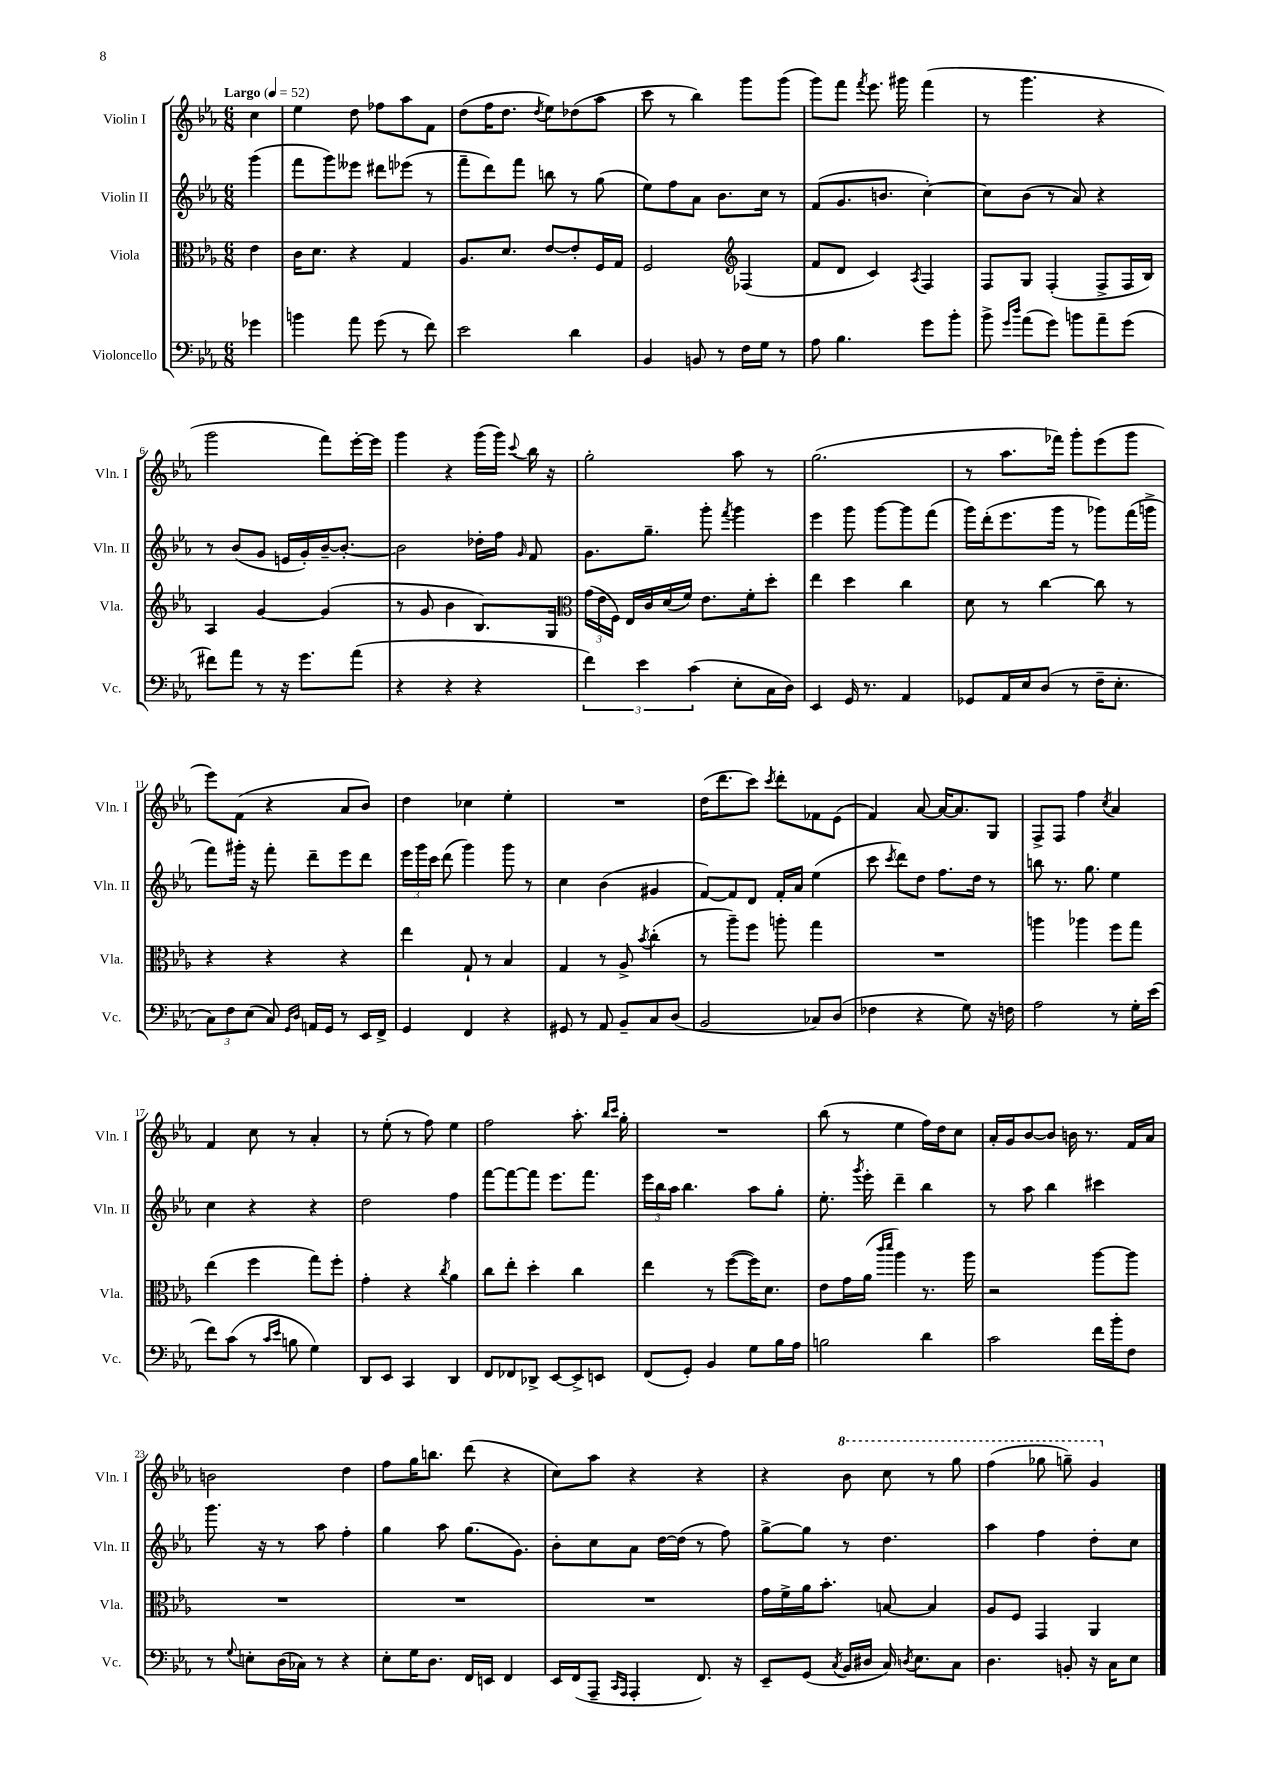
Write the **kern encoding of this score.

**kern	**kern	**kern	**kern
*part4	*part3	*part2	*part1
*staff4	*staff3	*staff2	*staff1
*I"Violoncello	*I"Viola	*I"Violin II	*I"Violin I
*I'Vc.	*I'Vla.	*I'Vln. II	*I'Vln. I
*clefF4	*clefC3	*clefG2	*clefG2
*k[b-e-a-]	*k[b-e-a-]	*k[b-e-a-]	*k[b-e-a-]
*M6/8	*M6/8	*M6/8	*M6/8
*MM52	*MM52	*MM52	*MM52
=	=	=	=
!	!	!	!LO:TX:a:B:t=Largo
4g-X\	4e-\	(4ggg\	4cc\
=1	=1	=1	=1
4bn\	16c\KL	8fff\L	4ee-\
.	8.d\J	.	.
.	.	8ggg\)	.
8a-\	4r	8eee--X\J	8dd\
(8g\	.	8ddd#X\L	8ff-X\L
8r	4G/	(8eee-X\J	8aa-\
8f\)	.	8r	8f\J
=2	=2	=2	=2
2e-\	8.A-/L	8fff~\L	(8dd\L
.	.	8ddd\)	16ff\K
.	8.d/J	.	8.dd\J
.	.	8fff\J	.
.	.	.	8qdd/
.	[8e-/L	8bbn\	8ee-\L)
4d\	8e-'/]	8r	(8dd-X\
.	16F/L	(8gg\	8aa-\J
.	16G/JJ	.	.
=3	=3	=3	=3
4BB-/	2F/	8ee-\L)	8ccc\
.	.	8ff\	8r
8BBn/	.	8a-\J	4bb-\)
8r	.	8.b-\L	.
*	*clefG2	*	*
16F\LL	(4F-X/	.	8ggg\L
16G\JJ	.	16cc\Jk	.
8r	.	8r	(8ggg\J
=4	=4	=4	=4
8A-\	8f/L	(8f/L	8ggg\L)
4.B-\	8d/J	8.g/	8fff\J
.	.	.	8qfff/
.	4c/)	.	8.eee-\
.	.	8.bn/J	.
.	.	.	16ggg#X\
.	8qA-/	.	.
8g\L	4F/	[4cc'\)	(4fff\
8b-'\J	.	.	.
=5	=5	=5	=5
8b-^\	8F/L	8cc\L]	8r
16qqg/LL	.	.	.
16qqdd/JJ	.	.	.
(8a-\L	8G/J	(8b-\J	4.ggg\
8g\J)	(4F'/	8r	.
8bn\L	.	8a-/)	.
8a-~\	8F^/L	4r	4r
(8g\J	16F/L	.	.
.	16B-/JJ)	.	.
!!LO:LB:g=z
=6	=6	=6	=6
8f#X\L)	4A-/	8r	2ggg\
8a-\J	.	(8b-/L	.
8r	[4g/	8g/J	.
16r	.	16en/LL	.
8.g\L	.	16g'/)	.
.	(4g/]	[16b-~/J	8fff\L)
.	.	8.b-'/J_	.
(8a-\J	.	.	[16eee-'\L
.	.	.	16eee-\JJ]
=7	=7	=7	=7
4r	8r	2b-\]	4ggg\
.	8g/	.	.
4r	4b-\	.	4r
4r	8.B-/L)	16dd-X'\LL	(16ggg\LL
.	.	16ff\JJ	16ggg\JJ)
.	.	16qqg/	8qqccc/
.	.	8f/	16bb-\
.	16G/Jk	.	16r
=8	=8	=8	=8
*	*clefC3	*	*
6f\)	(24g\LL	8.g\L	2gg'\
.	24e-\	.	.
.	24F\JJ)	.	.
.	16E-/LL	.	.
6e-\	.	.	.
.	16c/	8.gg~\J	.
.	(16d/	.	.
.	16f/JJ)	.	.
(6c\	.	.	.
.	8.e-\L	8ggg'\	.
.	.	8qfff/	.
8E-'\L	.	4ggg\	8aa-\
.	16f'\k	.	.
16C\L	8dd'\J	.	8r
16D\JJ)	.	.	.
=9	=9	=9	=9
4EE-/	4ee-\	4eee-\	(2.gg\
16GG/	4dd\	8ggg\	.
8.r	.	.	.
.	.	[8ggg\L	.
4AA-/	4cc\	8ggg\]	.
.	.	(8fff\J	.
=10	=10	=10	=10
8GG-X/L	8d\	16ggg\LL)	8r
.	.	(16ddd'\J	.
16AA-/L	8r	8.eee-\	8.aa-\L
16E-/J	.	.	.
(8D/J	[4cc\	.	.
.	.	16ggg\Jk	16fff-X\Jk)
8r	.	8r	8ggg'\L
16F~\KL	8cc\]	8ggg-X\L)	(8eee-\
8.E-'\J	.	.	.
.	8r	(16fff\L	8ggg\J
.	.	16gggn^\JJ	.
!!LO:LB:g=z
=11	=11	=11	=11
12C\L)	4r	8fff\L)	8eee-\L)
12F\	.	.	.
.	.	16ggg#X'\Jk	(8f\J
(12E-\J	.	.	.
.	.	16r	.
8C/)	4r	8fff'\	4r
16qqGG/LL	.	.	.
16qqD/JJ	.	.	.
16AAn/LL	.	8ddd~\L	.
16GG/JJ	.	.	.
8r	4r	8eee-\	8a-/L
16EE-/LL	.	8ddd\J	8b-/J)
16FF^/JJ	.	.	.
=12	=12	=12	=12
4GG/	4ee-\	24eee-\LL	4dd\
.	.	24ggg\	.
.	.	24ccc\JJ	.
.	.	(8ddd\	.
4FF/	8G`/	4ggg\)	4cc-X\
.	8r	.	.
4r	4B-/	8ggg\	4ee-'\
.	.	8r	.
=13	=13	=13	=13
8GG#X/	4G/	4cc\	2.r
8r	.	.	.
8AA-/	8r	(4b-\	.
8BB-~/L	8A-^/	.	.
.	8qb-/	.	.
8C/	(4cc'\	4g#X/	.
(8D/J	.	.	.
=14	=14	=14	=14
2BB-/	8r	[8f/L)	(16dd\KL
.	.	.	8.ddd\
.	8aa-~\L)	8f/]	.
.	8ff\J	8d/J	8ccc\J)
.	.	.	8qccc/
.	8aan'\	16f'/LL	8ddd'\L
.	.	16a-/JJ	.
8C-X/L)	4gg\	(4ee-\	8f-X\
(8D/J	.	.	(8e-\J
=15	=15	=15	=15
4F-X\	2.r	8ccc\	4f/)
.	.	8qccc/	.
.	.	8ddd\L)	.
4r	.	8dd\J	[8a-/
.	.	8.ff\L	16a-/KL_
.	.	.	8.a-/]
8G\)	.	.	.
.	.	16dd\Jk	.
16r	.	8r	8G/J
16Fn\	.	.	.
=16	=16	=16	=16
2A-\	4aan\	8bbn\	8F^/L
.	.	8.r	8F/J
.	4aa-X\	.	4ff\
.	.	8.gg\	.
.	.	.	8qcc/
8r	8ff\L	4ee-\	4a-/
16G'\LL	8gg\J	.	.
(16e-\JJ	.	.	.
!!LO:LB:g=z
=17	=17	=17	=17
8f\L)	(4ee-\	4cc\	4f/
(8c\J	.	.	.
8r	4ff\	4r	8cc\
16qqc/LL	.	.	.
16qqe-/JJ	.	.	.
8Bn\	.	.	8r
4G\)	8gg\L)	4r	4a-'/
.	8ff'\J	.	.
=18	=18	=18	=18
8DD/L	4g'\	2dd\	8r
8EE-/J	.	.	(8ee-'\
4CC/	4r	.	8r
.	.	.	8ff\)
.	8qcc/	.	.
4DD/	4a-\	4ff\	4ee-\
=19	=19	=19	=19
8FF/L	8cc\L	[8fff\L	2ff\
8FF-X/	8ee-'\J	8fff\_	.
8DD-X^/J	4dd'\	8fff\J]	.
[8EE-/L	.	8.eee-\L	.
8EE-^/]	4cc\	.	8.aa-'\
.	.	8.fff\J	.
8EEn/J	.	.	.
.	.	.	16qqbb-/LL
.	.	.	16qqccc/JJ
.	.	.	16gg'\
=20	=20	=20	=20
(8FF/L	4ee-\	24eee-\LL	2.r
.	.	24bb-\	.
.	.	24aa-\JJ	.
8GG'/J)	.	4.bb-\	.
4BB-/	8r	.	.
.	([8ff\L	.	.
8G\L	16ff\K])	8aa-\L	.
.	8.d\J	.	.
16B-\L	.	8gg'\J	.
16A-\JJ	.	.	.
=21	=21	=21	=21
2Bn\	8e-\L	8.ee-'\	(8bb-\
.	16g\L	.	8r
.	.	8qggg/	.
.	(16a-\JJ	16eee-'\	.
.	16qqccc/LL	.	.
.	16qqddd/JJ	.	.
.	4aa-\)	4ddd~\	4ee-\
4d\	8.r	4bb-\	16ff\LL)
.	.	.	16dd\J
.	.	.	8cc\J
.	16aa-\	.	.
=22	=22	=22	=22
2c\	2r	8r	16a-'/LL
.	.	.	16g/J
.	.	8aa-\	[8b-/
.	.	4bb-\	8b-/J]
.	.	.	16bn\
.	.	.	8.r
16f\LL	[8aa-\L	4ccc#X\	.
16b-'\J	.	.	.
8F\J	8aa-\J]	.	16f/LL
.	.	.	16a-/JJ
!!LO:LB:g=z
=23	=23	=23	=23
8r	2.r	8.ggg\	2bn\
8qqG/	.	.	.
8En'\L	.	.	.
.	.	16r	.
(16D\L	.	8r	.
16C-X\JJ)	.	.	.
8r	.	8aa-\	.
4r	.	4ff'\	4dd\
=24	=24	=24	=24
8E-'\L	2.r	4gg\	8ff\L
16G\K	.	.	16gg\K
8.D\J	.	.	8.bbn\J
.	.	8aa-\	.
16FF/LL	.	(8.gg\L	(8ddd\
16EEn/JJ	.	.	.
4FF/	.	.	4r
.	.	8.g\J)	.
=25	=25	=25	=25
16EE-/LL	2.r	8b-'\L	8cc\L)
(16FF/J	.	.	.
8AAA-~/J	.	8cc\	8aa-\J
16qqCC/LL	.	.	.
16qqAAA-/JJ	.	.	.
4AAA-'/	.	8a-\J	4r
.	.	[16dd\LL	.
.	.	(16dd\JJ]	.
8.FF/)	.	8r	4r
.	.	8ff\)	.
16r	.	.	.
=26	=26	=26	=26
8EE-~/L	16g\LL	[8gg^\L	4r
.	16f^\	.	.
(8GG/J	16a-\J	8gg\J]	.
.	8.b-'\J	.	.
8qC/	.	.	.
*	*	*	*8va
16BB-/LL	.	8r	8bb-\
16D#X/JJ	.	.	.
16C/)	[8Bn/	4.dd\	8ccc\
8qDn/	.	.	.
8.E-\L	.	.	.
.	4B/]	.	8r
8C\J	.	.	8ggg\
=27	=27	=27	=27
4.D\	8A-/L	4aa-\	(4fff\
.	8F/J	.	.
.	4GG/	4ff\	8ggg-X\
8BBn'/	.	.	8gggn~\)
16r	4AA-/	8dd'\L	4gg/
16C\KL	.	.	.
8E-\J	.	8cc\J	.
*	*	*	*X8va
==	==	==	==
*-	*-	*-	*-
